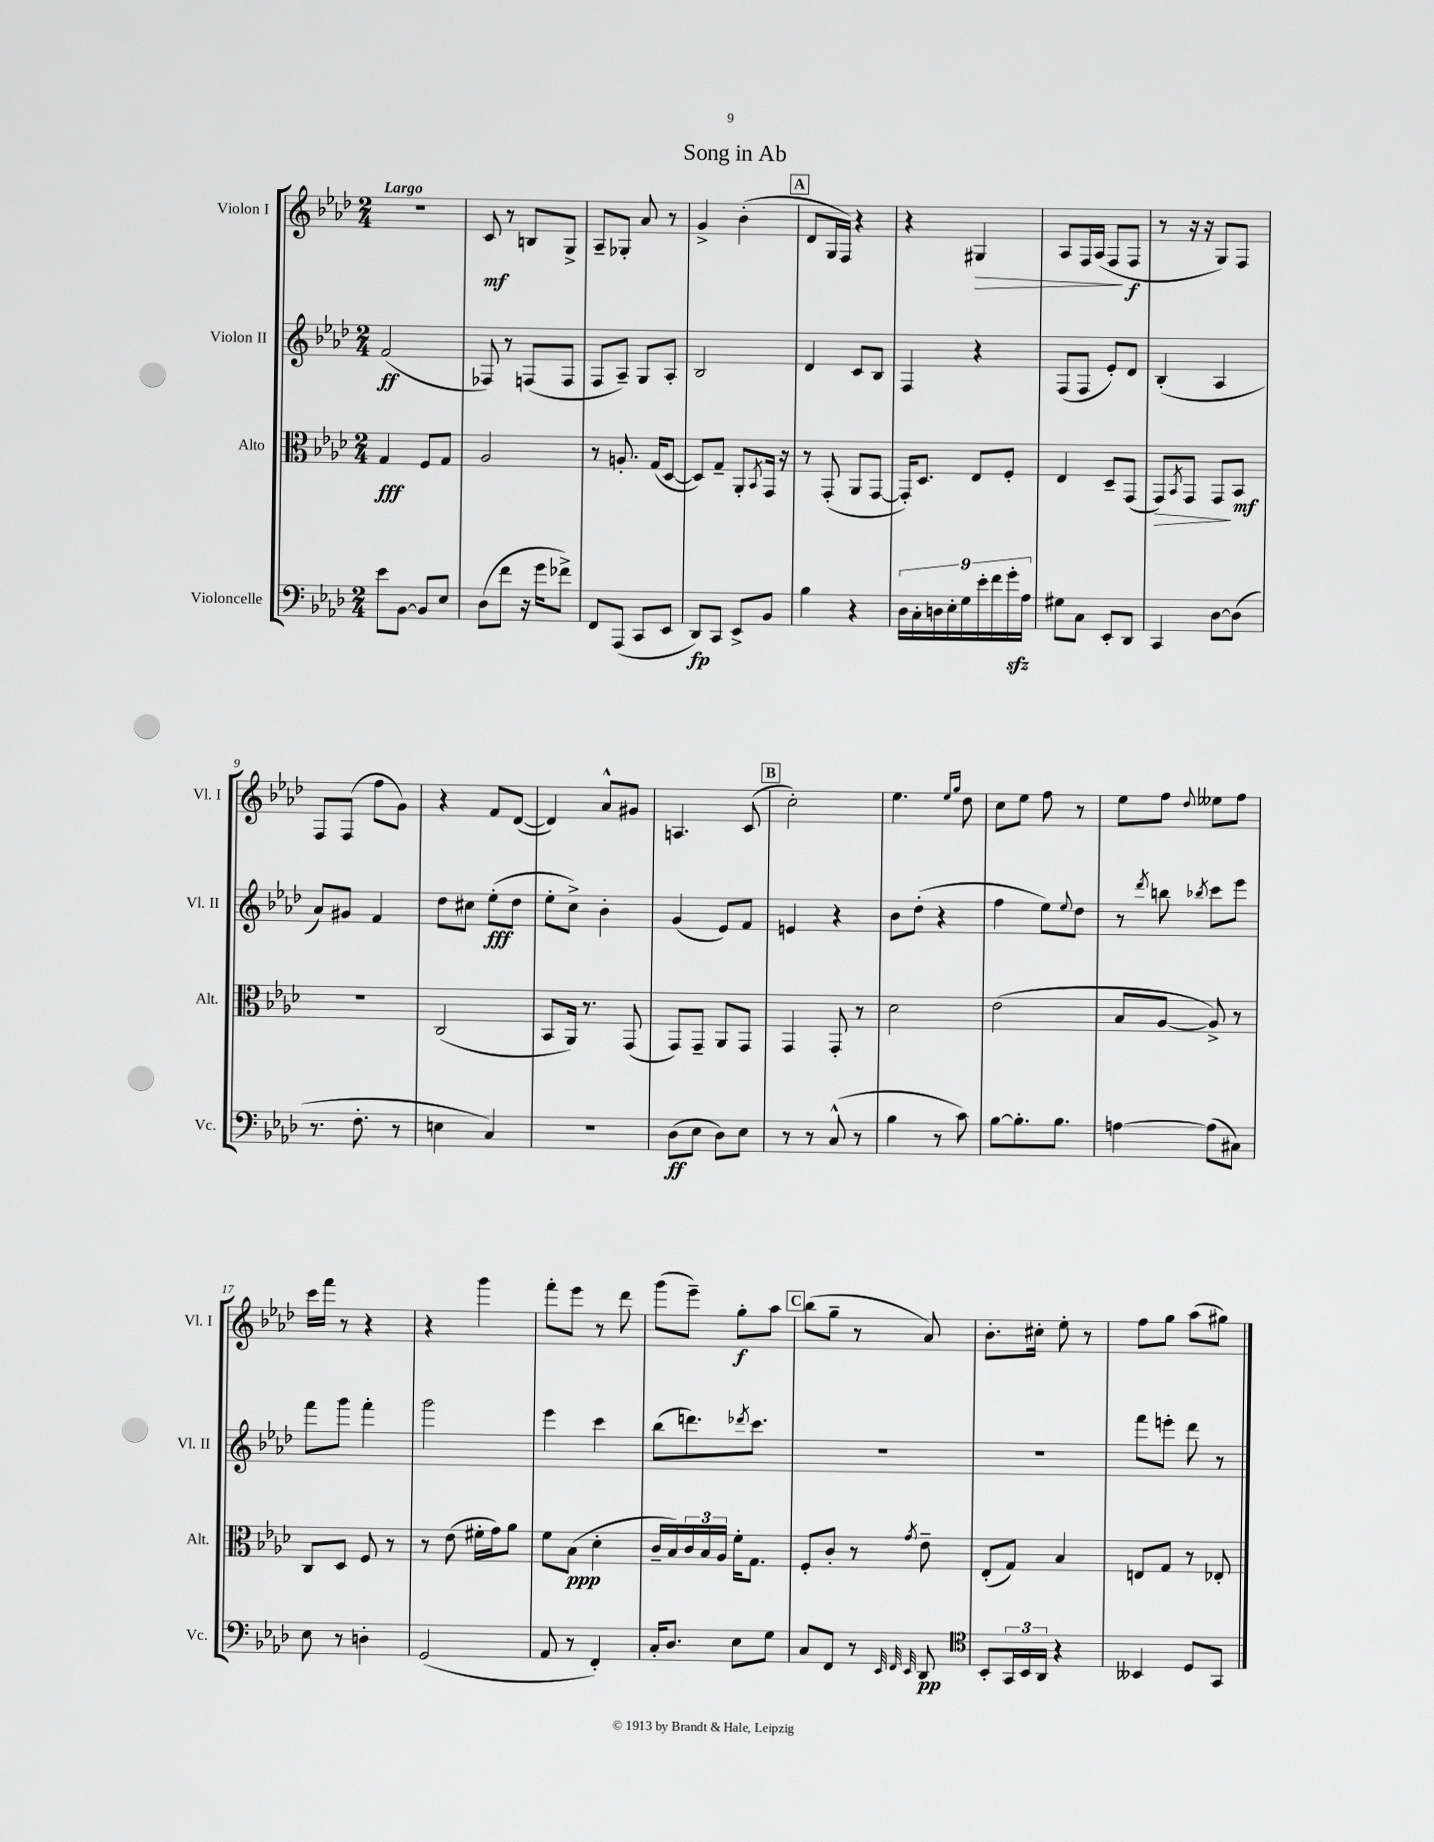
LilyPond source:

\header { title = "Song in Ab" }
<<
\new StaffGroup <<
\new Staff = "s0" \with { instrumentName = "Violon I" shortInstrumentName = "Vl. I" } {
    \clef treble \key aes \major \numericTimeSignature \time 2/4 \tempo "Largo"
    r2 |
    c'8\mf r8 b8 g8-> |
    aes8-- ges8-. aes'8 r8 |
    g'4-> bes'4-.( |
    \mark \markup { \box "A" } des'8 g16 f16) r4 |
    r4 gis4\> |
    aes8 f16 aes16( f8\! f8\f |
    r8 r16 r16 g8) f8 |
    f8 f8( f''8 g'8) |
    r4 f'8 des'8~( |
    des'4) aes'8-^ gis'8 |
    a4. c'8( |
    \mark \markup { \box "B" } c''2-.) |
    ees''4. \grace { ees''16 g''16 } des''8 |
    c''8 ees''8 f''8 r8 |
    ees''8 f''8 \appoggiatura { des''8 } eeses''8 f''8 |
    c'''16 f'''16 r8 r4 |
    r4 g'''4 |
    f'''8-. ees'''8 r8 des'''8 |
    g'''8( ees'''8--) g''8-.\f aes''8 |
    \mark \markup { \box "C" } bes''8( g''8-- r8 aes'8) |
    bes'8.-. cis''16-. ees''8-. r8 |
    f''8 g''8 aes''8( gis''8) \bar "|." |
}
\new Staff = "s1" \with { instrumentName = "Violon II" shortInstrumentName = "Vl. II" } {
    \clef treble \key aes \major \numericTimeSignature \time 2/4
    f'2\ff( |
    fes8) r8 f8( f8 |
    f8 aes8--) g8 aes8-. |
    bes2 |
    \mark \markup { \box "A" } des'4 c'8 bes8 |
    f4 r4 |
    f8( f8 ees'8-.) des'8 |
    bes4-.( aes4 |
    aes'8) gis'8 f'4 |
    des''8 cis''8 ees''8-.\fff( des''8 |
    ees''8-. c''8->) bes'4-. |
    g'4( ees'8) f'8 |
    \mark \markup { \box "B" } e'4 r4 |
    bes'8 des''8-.( r4 |
    f''4 ees''8) \appoggiatura { ees''8 } des''8 |
    r8 \acciaccatura { des'''8 } b''8 \acciaccatura { bes''8 } c'''8 ees'''8 |
    f'''8 g'''8 f'''4-. |
    g'''2 |
    ees'''4 c'''4 |
    bes''8( d'''8.) \acciaccatura { des'''8 } c'''8. |
    \mark \markup { \box "C" } R2 |
    R2 |
    f'''8 e'''8-. des'''8 r8 \bar "|." |
}
\new Staff = "s2" \with { instrumentName = "Alto" shortInstrumentName = "Alt." } {
    \clef alto \key aes \major \numericTimeSignature \time 2/4
    g4\fff f8 g8 |
    aes2 |
    r8 a8.-. g16( des8~ |
    des8) g8-- aes,8-. \acciaccatura { bes,8 } g,16 r16 |
    \mark \markup { \box "A" } r8 g,8-.( aes,8 g,8~ |
    g,16-.) des8. ees8 f8-. |
    ees4 des8-- g,8( |
    g,8\>) \acciaccatura { bes,8 } g,8 g,8\! bes,8\mf |
    R2 |
    c2( |
    bes,8 aes,16) r8. g,8( |
    g,8) g,8-- aes,8 g,8 |
    \mark \markup { \box "B" } g,4 g,8-. r8 |
    des'2 |
    ees'2( |
    bes8 aes8~ aes8->) r8 |
    c8 des8 f8 r8 |
    r8 ees'8( fis'16-. g'16) aes'8 |
    f'8 bes8\ppp( des'4-. |
    c'16-- bes16) \tuplet 3/2 { c'16 bes16 aes16 } f'16-. g8. |
    \mark \markup { \box "C" } f8-. c'8-. r8 \acciaccatura { g'8 } ees'8-- |
    ees8-.( g8) bes4 |
    e8 g8 r8 ees8-. \bar "|." |
}
\new Staff = "s3" \with { instrumentName = "Violoncelle" shortInstrumentName = "Vc." } {
    \clef bass \key aes \major \numericTimeSignature \time 2/4
    ees'8 bes,8~ bes,8 ees8 |
    des8( f'8 r16 g'16 fes'8->) |
    f,8 aes,,8( c,8 ees,8 |
    des,8\fp) c,8 ees,8-> bes,8 |
    \mark \markup { \box "A" } bes4 r4 |
    \tuplet 9/8 { des16 c16-. d16 ees16-. g16 ees'16-. f'16 g'16-.\sfz aes16 } |
    gis8 c8 ees,8-. des,8 |
    c,4 des8~ des8( |
    r8. f8.-. r8 |
    e4 c4) |
    r2 |
    des8\ff( ees8 des8) ees8 |
    \mark \markup { \box "B" } r8 r8 c8-^( r8 |
    bes4 r8 c'8) |
    bes8~ bes8.-. bes8. |
    a4~ a8( cis8) |
    ees8 r8 d4-. |
    g,2( |
    aes,8 r8 f,4-.) |
    c16-. des8. ees8 g8 |
    \mark \markup { \box "C" } c8 f,8 r8 \grace { ees,32 f,32 ees,32 } des,8\pp |
    \clef tenor bes,8-. \tuplet 3/2 { g,16 bes,16 aes,16 } r4 |
    beses,4 des8 g,8 \bar "|." |
}
>>
>>
